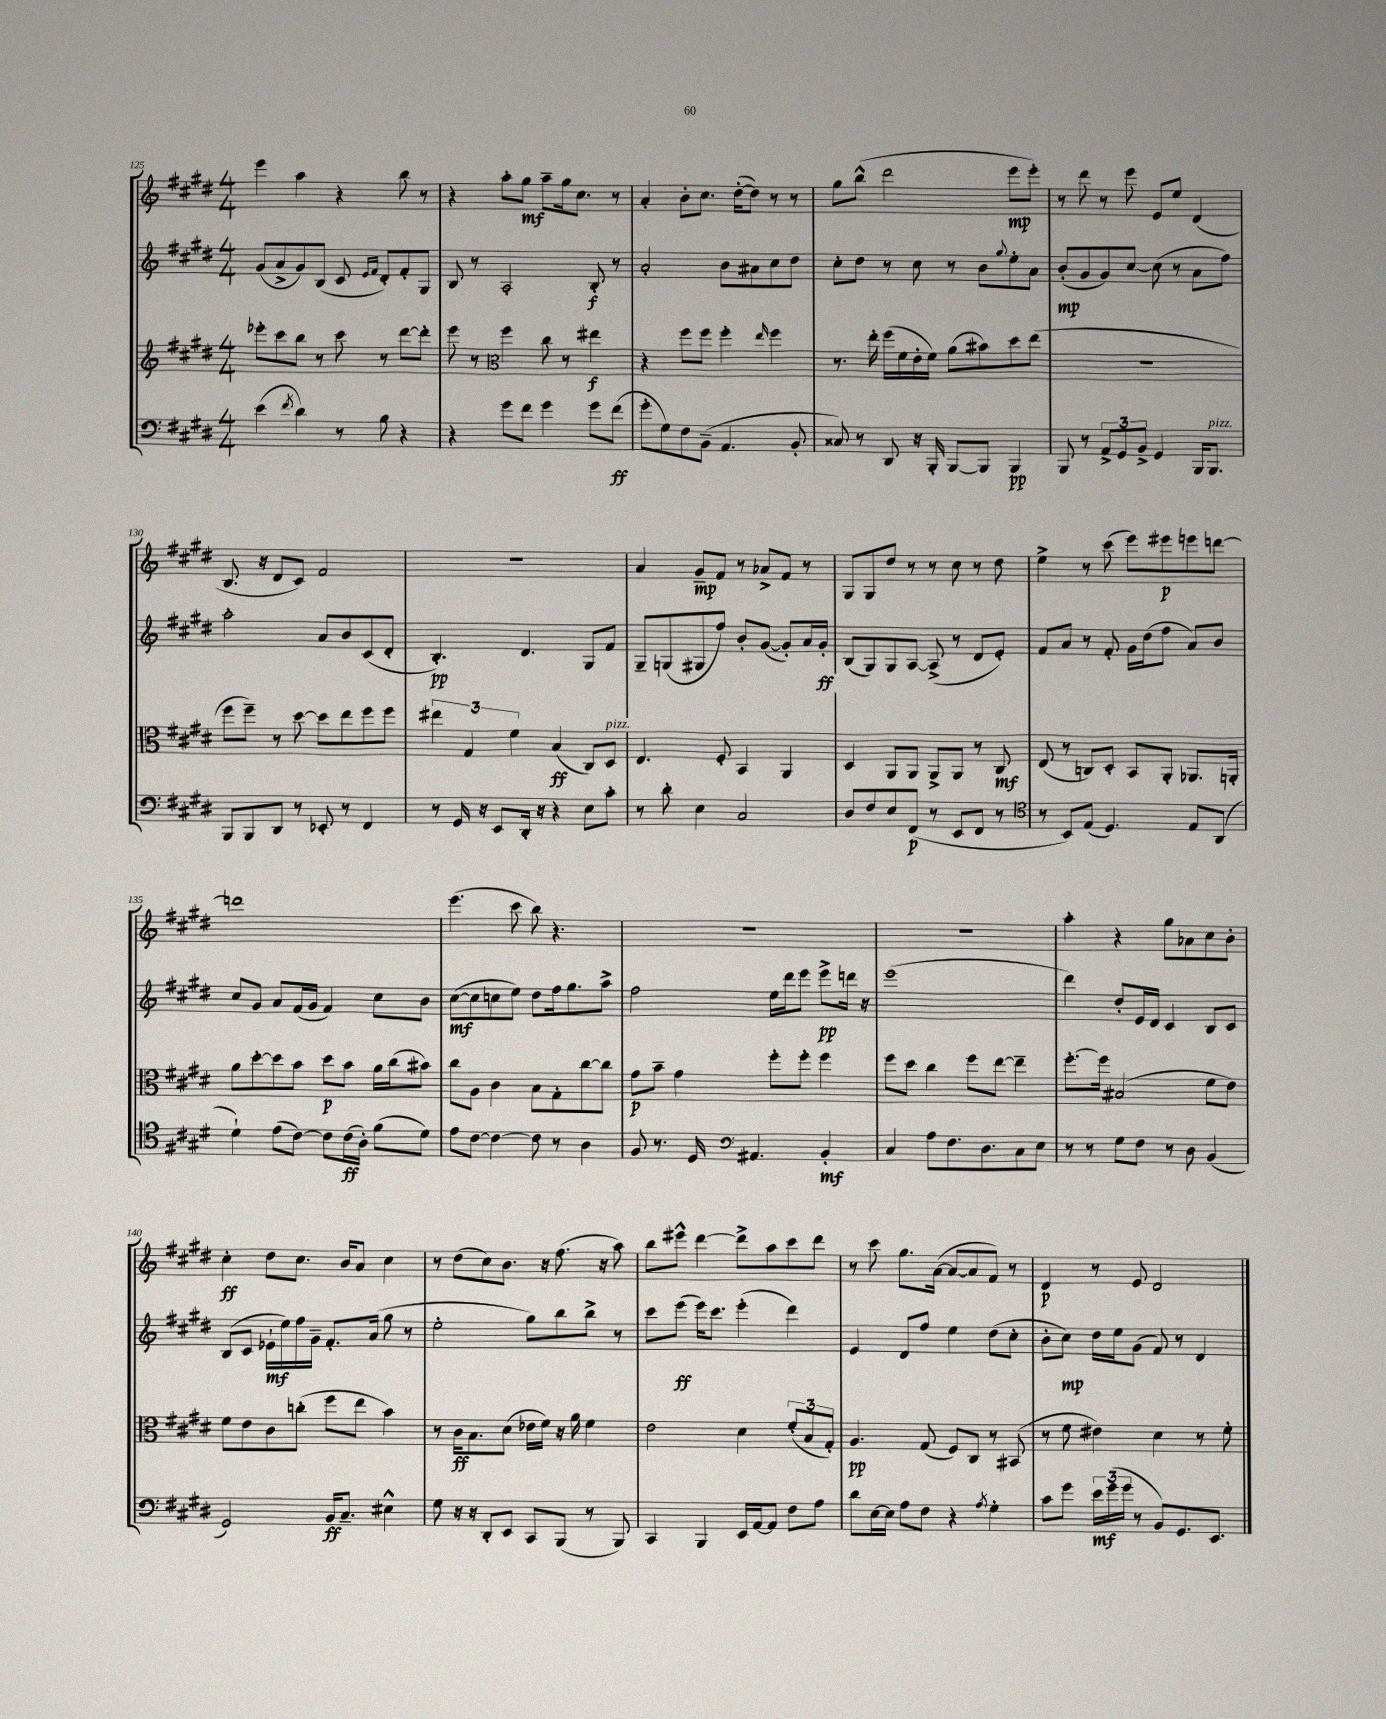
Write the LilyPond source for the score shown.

<<
\new StaffGroup <<
\new Staff = "s0" {
    \clef treble \key e \major \numericTimeSignature \time 4/4
    e'''4 a''4 r4 b''8 r8 |
    r4 a''8-. gis''8\mf a''8-- gis''16 cis''8. r8 |
    a'4-. b'8-. cis''8. dis''16~-.( dis''8) r8 r8 |
    gis''8 b''8-^( dis'''2 e'''8\mp e'''8-.) |
    r8 dis'''8 r8 e'''8 e'8 e''8 dis'4( |
    b8. r16 dis'8 cis'8) fis'2 |
    R1 |
    a'4 gis'8--\mp fis'8 r8 aes'8-> fis'8 r8 |
    gis8 gis8 dis''8 r8 r8 cis''8 r8 dis''8 |
    e''4-> r8 cis'''8( e'''8) eis'''8\p e'''8 d'''8~ |
    d'''1 |
    e'''4.( cis'''8 b''8) r4. |
    R1 |
    R1 |
    a''4-. r4 gis''8 aes'8 cis''8 b'8-. |
    cis''4-.\ff dis''8 cis''8. b'16 a'8 cis''4 |
    r8 dis''8( cis''8) b'8. r16 fis''8.( r16 a''8) |
    b''8 eis'''8-^ dis'''4~ dis'''8-> a''8 cis'''8 dis'''8 |
    r8 cis'''8 gis''8. a'16~( a'8~ a'8 fis'8) r8 |
    dis'4\p r8 e'8 dis'2 \bar "|." |
}
\new Staff = "s1" {
    \clef treble \key e \major \numericTimeSignature \time 4/4
    gis'8( a'8-> gis'8) b8( cis'8 \grace { e'16 fis'16 } dis'8-.) fis'8-. gis8 |
    b8 r8 a2-. b8-.\f r8 |
    a'2-. b'8 ais'8 cis''8 dis''8 |
    cis''8-. dis''8 r8 cis''8 r8 b'8 \appoggiatura { gis''8 } e''8-. a'8 |
    b'8-.\mp( gis'8 gis'8) cis''8~ cis''8( r8 a'8 fis''8) |
    a''2-. a'8 b'8 cis'8( dis'8-. |
    b4.-.\pp) dis'4. gis8 fis'8 |
    gis8-- g8( gis8 fis''8) b'8-. gis'8~( gis'8-.) a'16 gis'16-.\ff |
    b8( gis8) gis8 a8~ a8->( r8 dis'8 e'8-.) |
    fis'8 a'8 r8 fis'8-. gis'16 dis''16( fis''8 a'8) b'8 |
    cis''8 gis'8 a'8 fis'16( gis'16 fis'4) cis''8 b'8 |
    cis''8~\mf( cis''8 c''8 e''8) dis''8 fis''16 gis''8. a''8-> |
    fis''2 e''16 dis'''16 e'''8 e'''8->\pp d'''16 r16 |
    e'''1( |
    dis'''4) dis''8-. e'16 dis'16 cis'4 b8 cis'8 |
    b8( cis'8 ees'16-!\mf e''16) fis''16 gis'16-- fis'8.-. a'16( gis''8 r8 |
    e''2-. gis''8) b''8 b''8-> r8 |
    cis'''8 e'''8\ff( e'''16) cis'''8. e'''4-.( dis'''4) |
    e'4 dis'8 fis''8 e''4 dis''8( cis''8-. |
    b'8-. cis''8\mp) dis''16 e''16 gis'8( fis'8) r8 dis'4 \bar "|." |
}
\new Staff = "s2" {
    \clef treble \key e \major \numericTimeSignature \time 4/4
    ees'''8-. cis'''8 b''8 r8 cis'''8 r8 dis'''8~ dis'''8-. |
    e'''8 r8 \clef alto fis''4 cis''8 r8 eis''4\f |
    r4 fis''8 fis''8 fis''4-. \grace { e''16 } fis''4 |
    r8. e''16-. fis''16( fis'16 e'16-. fis'16) a'8( bis'8) dis''8 e''8( |
    R1 |
    fis''8 fis''8--) r8 dis''8~ dis''8 e''8 fis''8 fis''8 |
    \tuplet 3/2 { eis''4 gis4 fis'4 } b4\ff( cis8) dis8^\markup { \italic "pizz." } |
    e4. fis8-. b,4 a,4 |
    dis4 a,8 a,8 a,8-> a,8 r8 cis8\mf |
    e8( r8 c8) dis8-. b,8 a,8-. aes,8. a,16-. |
    a'8 dis''8~-. dis''8 b'8 dis''8\p b'8 a'16 cis''16( bis'8) |
    cis''8 a8 cis'4 b8 gis8-. cis''8~ cis''8 |
    gis'8\p b'8-- gis'4 fis''8-. fis''8-. fis''4 |
    fis''8 dis''8 cis''4 fis''8 e''8~ e''4-- |
    fis''8.~-. fis''16 bis2( fis'8 e'8) |
    fis'8 e'8 cis'8 c''8-.( fis''8 e''8 b'4) |
    r8 cis'16\ff b8. dis'8( ees'16 fis'16) r16 a'16 fis'4 |
    e'2 dis'4 \tuplet 3/2 { fis'8-.( b8 gis8-.) } |
    a4.\pp gis8( fis8) cis8 r8 bis,8( |
    r8 fis'8 eis'4) dis'4 r8 fis'8-. \bar "|." |
}
\new Staff = "s3" {
    \clef bass \key e \major \numericTimeSignature \time 4/4
    e'4( \acciaccatura { fis'8 } dis'4) r8 b8 r4 |
    r4 gis'8 fis'8 gis'4 gis'8 fis'8\ff( |
    gis'8-. gis8) fis8 b,8--( a,4. b,8-. |
    cisis8) r8 dis,8 r16 b,,16-. b,,8~ b,,8 b,,4\pp |
    b,,8 r8 \tuplet 3/2 { a,8-> gis,8 b,8-> } gis,4 b,,16 b,,8.^\markup { \italic "pizz." } |
    b,,8 b,,8 dis,8 r8 ees,8-. r8 fis,4 |
    r8 gis,16 r16 e,8 dis,16-. r16 r4 e8 cis'8-. |
    r8 dis'8-. e4 cis2 |
    dis8 fis8 e8 fis,8\p( r8 e,8 fis,8 r8 |
    \clef tenor r8 b,8) e8( dis4.) e8 a,8( |
    dis'4-!) e'8( cis'8~) cis'8 cis'16\ff( a16-.) fis'8( dis'8) |
    e'8 cis'8~ cis'4~ cis'8 r8 a4 |
    fis8 r8. dis16 \clef bass ais,4. b,4-.\mf |
    cis4 a8 fis8. dis8. cis8 e8 |
    r8 r8 gis8 fis8 r8 dis8 b,4( |
    gis,2) b,16\ff cis8.-- eis4-^ |
    gis8 r16 r16 dis,8-. e,8 cis,8 b,,8( r8 b,,8) |
    cis,4 b,,4 e,16 a,16~ a,8 fis8 a8 |
    dis'8 e16~ e16 a8 fis8 r4 \acciaccatura { a8 } gis4-. |
    cis'8 gis'8 \tuplet 3/2 { e'16\mf gis'16( gis'16 } r8 b,8) gis,8. e,8. \bar "|." |
}
>>
>>
\layout { \context { \Score currentBarNumber = #125 } }
